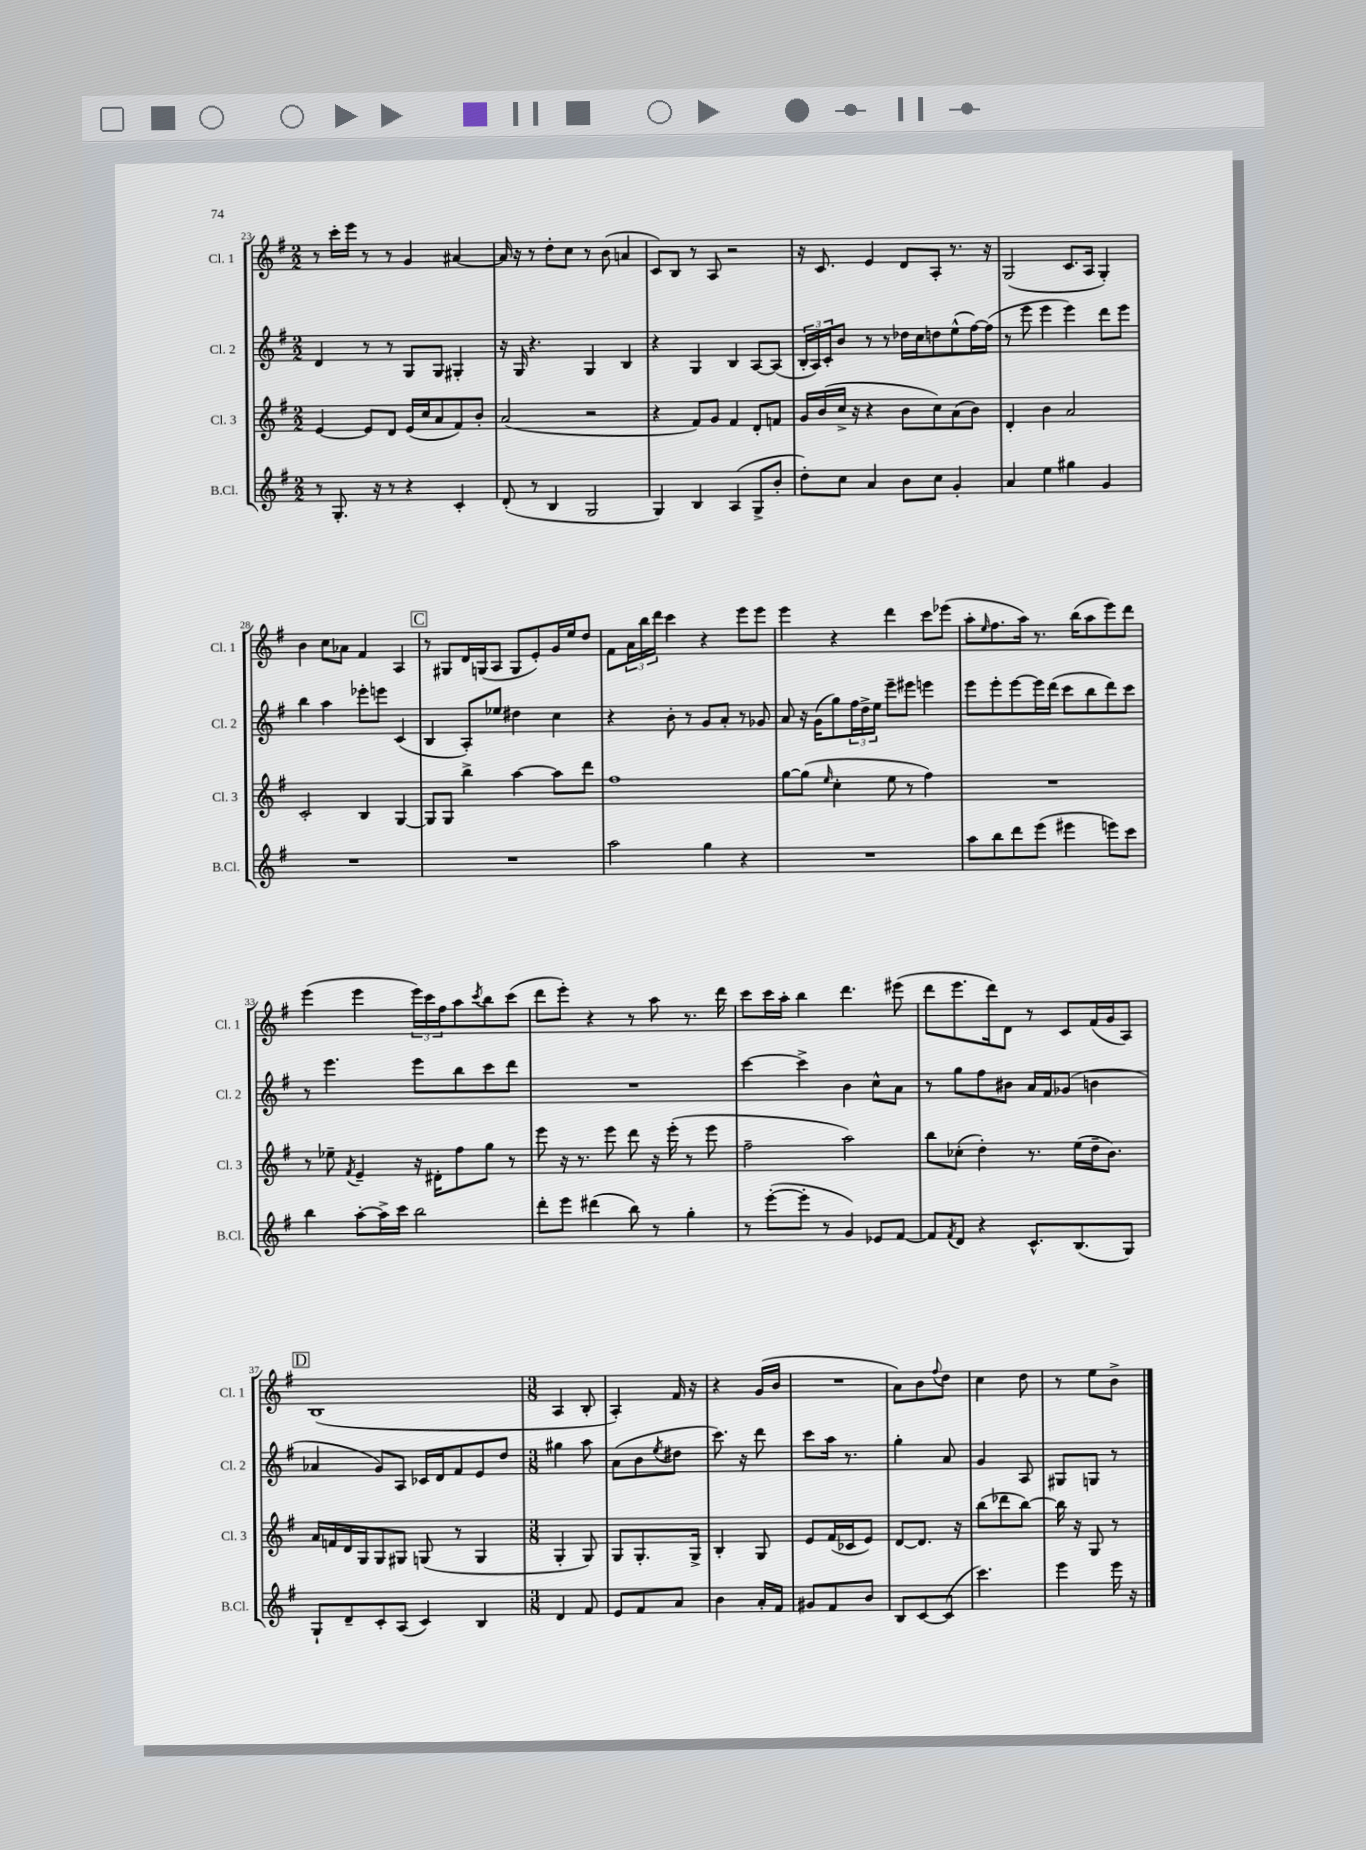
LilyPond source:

<<
\new StaffGroup <<
\new Staff = "s0" \with { instrumentName = "Cl. 1" shortInstrumentName = "Cl. 1" } {
    \clef treble \key g \major \numericTimeSignature \time 2/2
    r8 c'''16-. e'''16 r8 r8 g'4 ais'4~ |
    ais'16 r16 r8 d''8-. c''8 r8 b'8( a'4 |
    c'8) b8 r8 a8 r2 |
    r16 c'8. e'4 d'8 a8-. r8. r16 |
    g2( c'8. a16 g4-.) |
    b'4 c''8 aes'8 fis'4 a4 |
    \mark \markup { \box "C" } r8 gis8 d'16 g16( a8 g8 e'8-.) g'16 e''16 d''8 |
    fis'8 \tuplet 3/2 { a'16 b''16 d'''16 } c'''4 r4 e'''8 e'''8 |
    e'''4 r4 d'''4 c'''8 ees'''8( |
    a''8-. \grace { e''16 } fis''8. a''16) r8. b''16( a''8 e'''8) d'''8 |
    e'''4( e'''4 \tuplet 3/2 { e'''16) c'''16 fis''16 } a''8 \acciaccatura { c'''8 } b''8 c'''8( |
    d'''8 e'''8-.) r4 r8 a''8 r8. d'''16 |
    c'''8 c'''16 a''16-. b''4 d'''4. eis'''8( |
    d'''8 e'''8. d'''16) d'8 r8 c'8 fis'16( g'16 a8) |
    \mark \markup { \box "D" } b1( |
    \numericTimeSignature \time 3/8 a4 b8-. |
    a4-.) fis'16 r16 |
    r4 g'16( b'16 |
    R4. |
    a'8) b'8 \appoggiatura { fis''8 } d''8 |
    c''4 d''8 |
    r8 e''8 b'8-> \bar "|." |
}
\new Staff = "s1" \with { instrumentName = "Cl. 2" shortInstrumentName = "Cl. 2" } {
    \clef treble \key g \major \numericTimeSignature \time 2/2
    d'4 r8 r8 g8 g8 gis4-. |
    r16 g16 r4. g4 b4 |
    r4 g4 b4 a8~ a8( |
    \tuplet 3/2 { b16-. a16) c'16-. } b'8 r8 r8 des''16 c''16 d''8 e''8-^( fis''16~) fis''16( |
    r8 e'''8 e'''4 e'''4) d'''8 e'''8 |
    b''4 a''4 ees'''8-. e'''8 c'4( |
    \mark \markup { \box "C" } b4 a8-.) ees''8 dis''4 c''4 |
    r4 b'8-. r8 g'8 a'8-. r8 ges'8 |
    a'8 r16 g'16( g''8) \tuplet 3/2 { fis''16 d''16-> e''16 } e'''8-- eis'''8 e'''4 |
    e'''8 e'''8-. e'''8~ e'''16 d'''16( c'''8 b''8 d'''8) c'''8 |
    r8 e'''4. e'''8 b''8 c'''8 d'''8 |
    R1 |
    c'''4~ c'''4-> b'4 c''8-^ a'8 |
    r8 g''8 fis''8 bis'8 a'16 fis'16 ges'8( b'4 |
    \mark \markup { \box "D" } aes'4 g'8) a8 ces'16 d'16 fis'8 e'8 d''8 |
    \numericTimeSignature \time 3/8 gis''4 a''8 |
    a'8( b'8 \acciaccatura { e''8 } dis''8 |
    c'''8.) r16 d'''8 |
    c'''8 a''16 r8. |
    g''4-. a'8 |
    g'4 a8 |
    gis8 g8 r8 \bar "|." |
}
\new Staff = "s2" \with { instrumentName = "Cl. 3" shortInstrumentName = "Cl. 3" } {
    \clef treble \key g \major \numericTimeSignature \time 2/2
    e'4~ e'8 d'8 e'16( c''16 a'8 fis'8) b'8-. |
    a'2( r2 |
    r4 fis'8) g'8 fis'4 d'8-. f'8 |
    g'16 b'16( c''16-> r16 r4 b'8 c''8) a'8( b'8) |
    d'4-. b'4 a'2 |
    c'2-. b4 g4~ |
    \mark \markup { \box "C" } g8 g8 b''4-> a''4~ a''8 d'''8 |
    fis''1 |
    g''8~ g''8( \grace { e''16 } c''4-. e''8 r8 fis''4) |
    R1 |
    r8 ees''8-- \acciaccatura { fis'8 } e'4-- r16 dis'16-. fis''8 g''8 r8 |
    e'''8 r16 r8. e'''8 d'''8 r16 e'''16-.( r8 e'''8 |
    fis''2-- a''2) |
    b''8 ces''8-.( d''4-.) r8. e''16( d''16-- b'8.) |
    \mark \markup { \box "D" } a'16 f'16 d'16 g16 g8 gis8 g8( r8 g4 |
    \numericTimeSignature \time 3/8 g4-. g8) |
    g8 g8.-. g16-> |
    b4-. g8 |
    e'8 fis'16( ces'16 e'8) |
    d'8~ d'8. r16 |
    b''8( des'''8 b''8~) |
    b''16 r16 g8 r8 \bar "|." |
}
\new Staff = "s3" \with { instrumentName = "B.Cl." shortInstrumentName = "B.Cl." } {
    \clef treble \key g \major \numericTimeSignature \time 2/2
    r8 g8.-. r16 r8 r4 c'4-. |
    d'8-.( r8 b4 g2 |
    g4) b4 a4( g8-> b'8-. |
    d''8-.) c''8 a'4 b'8 c''8 g'4-. |
    a'4 e''4 gis''4 g'4 |
    R1 |
    \mark \markup { \box "C" } R1 |
    a''2 g''4 r4 |
    R1 |
    a''8 b''8 d'''8 e'''8( eis'''4 e'''8) c'''8 |
    b''4 a''8~-. a''16-> c'''16 b''2 |
    d'''8-. e'''8 dis'''4( b''8) r8 g''4-. |
    r8 e'''8~-.( e'''8-. r8 g'4) ees'8 fis'8~ |
    fis'8 \acciaccatura { fis'8 } d'8 r4 c'8.-^ b8.( g8) |
    \mark \markup { \box "D" } g8-! d'8-- c'8-. a8( c'4) b4 |
    \numericTimeSignature \time 3/8 d'4 fis'8 |
    e'8 fis'8 a'8 |
    b'4 a'16-. fis'16 |
    gis'8 fis'8 b'8 |
    b8 c'8~ c'8( |
    c'''4.) |
    e'''4 e'''16 r16 \bar "|." |
}
>>
>>
\layout { \context { \Score currentBarNumber = #23 } }
